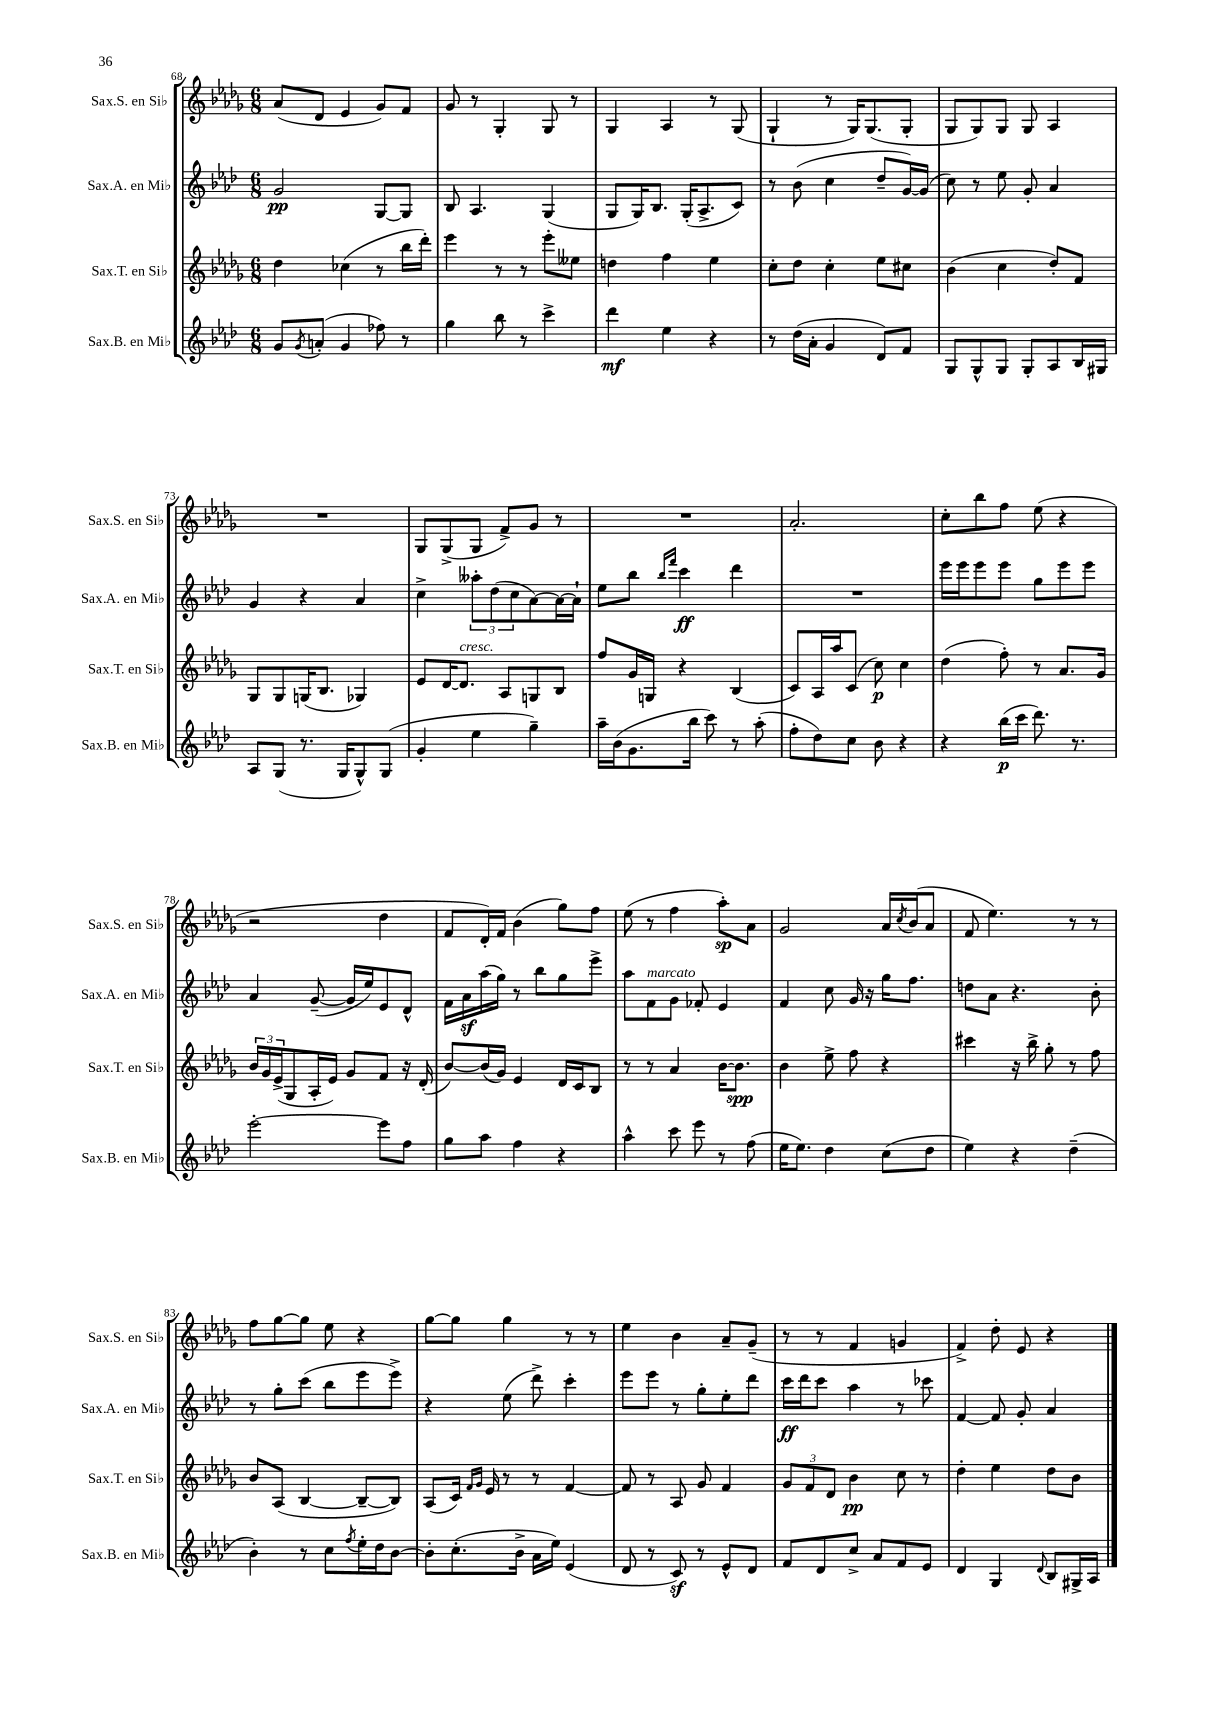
<<
\new StaffGroup <<
\new Staff = "s0" \with { instrumentName = "Sax.S. en Sib" shortInstrumentName = "Sax.S. en Sib" } {
    \clef treble \key des \major \numericTimeSignature \time 6/8
    aes'8( des'8 ees'4 ges'8) f'8 |
    ges'8 r8 ges4-. ges8 r8 |
    ges4 aes4 r8 ges8( |
    ges4-! r8 ges16) ges8.( ges8-. |
    ges8 ges8) ges8 ges8 aes4 |
    R2. |
    ges8 ges8->( ges8 f'8->) ges'8 r8 |
    R2. |
    aes'2.-. |
    c''8-. bes''8 f''8 ees''8( r4 |
    r2 des''4 |
    f'8 des'16-.) f'16 bes'4( ges''8) f''8 |
    ees''8( r8 f''4 aes''8-.\sp) aes'8 |
    ges'2 aes'16 \acciaccatura { c''8 } bes'16( aes'8 |
    f'8 ees''4.) r8 r8 |
    f''8 ges''8~ ges''8 ees''8 r4 |
    ges''8~ ges''8 ges''4 r8 r8 |
    ees''4 bes'4 aes'8-- ges'8--( |
    r8 r8 f'4 g'4 |
    f'4->) des''8-. ees'8 r4 \bar "|." |
}
\new Staff = "s1" \with { instrumentName = "Sax.A. en Mib" shortInstrumentName = "Sax.A. en Mib" } {
    \clef treble \key aes \major \numericTimeSignature \time 6/8
    g'2\pp g8~ g8 |
    bes8 aes4. g4( |
    g8 g16) bes8. g16-.( aes8.-> c'8) |
    r8 bes'8( c''4 des''8-- g'16~) g'16( |
    c''8) r8 ees''8 g'8-. aes'4 |
    g'4 r4 aes'4 |
    c''4-> \tuplet 3/2 { aeses''8-. des''8( c''8 } aes'8~) aes'16~ aes'16-! |
    ees''8 bes''8 \grace { bes''16 f'''16 } c'''4\ff des'''4 |
    R2. |
    ees'''16 ees'''16 ees'''8 ees'''8 g''8 ees'''8 ees'''8 |
    aes'4 g'8~--( g'16 ees''16) ees'8 des'8-^ |
    f'16 aes'16\sf aes''16( g''16) r8 bes''8 g''8 ees'''8-> |
    aes''8 f'8^\markup { \italic "marcato" } g'8 fes'8-. ees'4 |
    f'4 c''8 g'16 r16 g''16 f''8. |
    d''8 aes'8 r4. bes'8-. |
    r8 g''8-. c'''8( bes''8 ees'''8 ees'''8->) |
    r4 ees''8( des'''8->) c'''4-. |
    ees'''8 ees'''8 r8 g''8-. ees''8-. des'''8 |
    c'''16\ff des'''16 c'''8 aes''4 r8 ces'''8 |
    f'4~ f'8 g'8-. aes'4 \bar "|." |
}
\new Staff = "s2" \with { instrumentName = "Sax.T. en Sib" shortInstrumentName = "Sax.T. en Sib" } {
    \clef treble \key des \major \numericTimeSignature \time 6/8
    des''4 ces''4( r8 bes''16 des'''16-.) |
    ees'''4 r8 r8 ees'''8-. eeses''8 |
    d''4 f''4 ees''4 |
    c''8-. des''8 c''4-. ees''8 cis''8 |
    bes'4( c''4 des''8-.) f'8 |
    ges8 ges8 g16( bes8. ges4) |
    ees'8 des'16~ des'8.^\markup { \italic "cresc." } aes8 g8 bes8 |
    f''8 ges'16 g16 r4 bes4( |
    c'8) aes16 aes''16 c'8( c''8\p) c''4 |
    des''4( f''8-.) r8 aes'8. ges'16 |
    \tuplet 3/2 { bes'16 ges'16 ees'16->( } ges8 aes16-. ees'16) ges'8 f'8 r16 des'16-.( |
    bes'8~) bes'16( ges'16) ees'4 des'16 c'16 bes8 |
    r8 r8 aes'4 bes'16~ bes'8.\spp |
    bes'4 ees''8-> f''8 r4 |
    cis'''4 r16 bes''16-> ges''8-. r8 f''8 |
    bes'8 aes8( bes4~ bes8~-- bes8) |
    aes8( c'16) \grace { f'16 ges'16 } ees'16 r8 r8 f'4~ |
    f'8 r8 aes8 ges'8 f'4 |
    \tuplet 3/2 { ges'8 f'8 des'8 } bes'4\pp c''8 r8 |
    des''4-. ees''4 des''8 bes'8 \bar "|." |
}
\new Staff = "s3" \with { instrumentName = "Sax.B. en Mib" shortInstrumentName = "Sax.B. en Mib" } {
    \clef treble \key aes \major \numericTimeSignature \time 6/8
    g'8 \acciaccatura { g'8 } a'8-.( g'4 fes''8) r8 |
    g''4 bes''8 r8 c'''4-> |
    des'''4\mf ees''4 r4 |
    r8 des''16( aes'16-. g'4 des'8) f'8 |
    g8 g8-^ g8 g8-. aes8 bes16 gis16 |
    aes8 g8( r8. g16 g8-^) g8( |
    g'4-. ees''4 g''4--) |
    aes''16-- bes'16( g'8. bes''16 c'''8) r8 aes''8-.( |
    f''8-. des''8) c''8 bes'8 r4 |
    r4 bes''16\p( c'''16 des'''8.) r8. |
    ees'''2~-. ees'''8 f''8 |
    g''8 aes''8 f''4 r4 |
    aes''4-^ c'''8 ees'''8 r8 f''8( |
    ees''16 ees''8.) des''4 c''8( des''8 |
    ees''4) r4 des''4--( |
    bes'4-.) r8 c''8 \acciaccatura { f''8 } ees''16-. des''16 bes'8~ |
    bes'8-. c''8.-.( bes'16-> aes'16 ees''16) ees'4( |
    des'8 r8 c'8\sf) r8 ees'8-^ des'8 |
    f'8 des'8 c''8-> aes'8 f'8 ees'8 |
    des'4 g4 \appoggiatura { des'8 } bes8 gis16-> aes16 \bar "|." |
}
>>
>>
\layout { \context { \Score currentBarNumber = #68 } }
